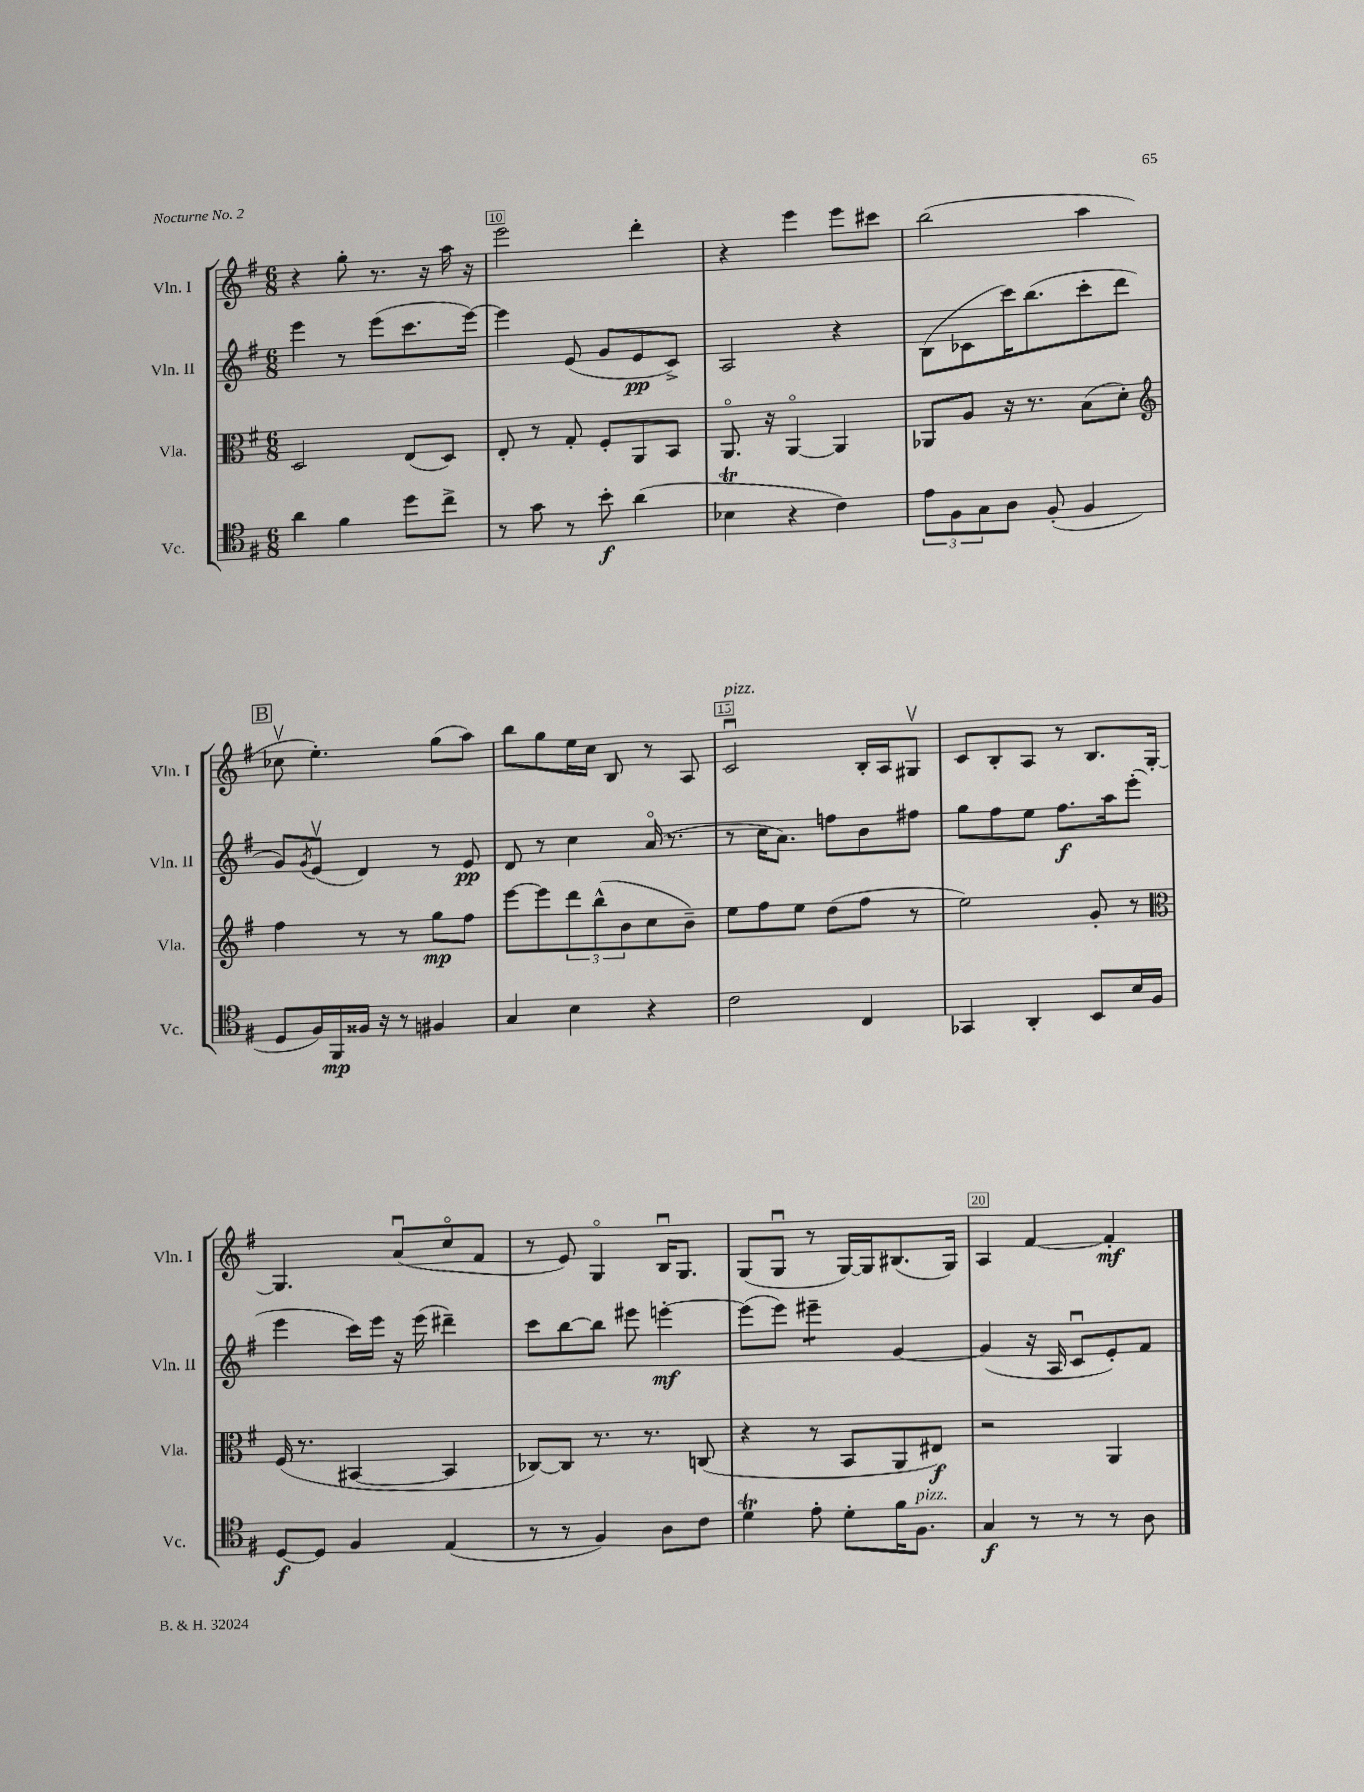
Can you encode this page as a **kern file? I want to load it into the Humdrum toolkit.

**kern	**kern	**kern	**kern
*staff4	*staff3	*staff2	*staff1
*clefC4	*clefC3	*clefG2	*clefG2
*k[f#]	*k[f#]	*k[f#]	*k[f#]
*M6/8	*M6/8	*M6/8	*M6/8
4a	2D	4eee	4r
4f#	.	8r	8gg'
.	.	(8eee	8.r
8dd	(8E	8.ccc	.
.	.	.	16r
8cc^	8D)	.	16aa
.	.	[16eee)	16r
=	=	=	=
8r	8E'	4eee]	2eee
8g	8r	.	.
8r	8G'	(8e	.
8b'	8F#'	8g	.
(4a	8AA	8e	4ddd'
.	8BB	8c^)	.
=	=	=	=
4B-	8.AAo	2A	4r
.	16r	.	.
4r	[4AAo	.	4eee
4c)	4AA]	4r	8eee
.	.	.	8ccc#
=	=	=	=
12e	8AA-	(8B	(2bb
12F#	.	.	.
.	8A	8c-	.
12G	.	.	.
8A	16r	16ccc)	.
.	8.r	(8.bb	.
(8F#'	.	.	.
4F#	(8B	8ccc'	4aa
.	8d')	8ddd	.
=	=	=	=
*	*clefG2	*	*
8D	4ff#	8g)	8cc-v
.	.	8qg	.
16F#)	.	(8ev	4.ee')
16FF#	.	.	.
16F##	8r	4d)	.
16r	.	.	.
8r	8r	.	.
4F#	8gg	8r	(8gg
.	8ff#	8e	8aa)
=	=	=	=
4G	[8eee	8d	8bb
.	8eee]	8r	8gg
4B	12ddd	4cc	16ee
.	.	.	16cc
.	(12bb^^	.	.
.	.	.	8B
.	12b	.	.
4r	8cc	(16ao	8r
.	.	8.r	.
.	8b~)	.	8A
=	=	=	=
2c	8ee	8r	2cu
.	8ff#	16cc	.
.	.	8.a)	.
.	8ee	.	.
.	(8dd	8ff	.
4C	8ff#	8b	16B'
.	.	.	16A
.	8r	8ff#	8G#v
=	=	=	=
4GG-	2ee)	8gg	8c
.	.	8ff#	8B'
4AA'	.	8ee	8A
.	.	8.ff#	8r
8BB	8g'	.	8.B
.	.	16aa	.
16B	8r	(8eee'	.
16F#	.	.	[16G'
=	=	=	=
*	*clefC3	*	*
[8D	(16F#	4eee	4.G]
.	8.r	.	.
8D]	.	.	.
4F#	[4BB#	16ccc)	.
.	.	16eee	.
.	.	16r	(8au
.	.	(16eee	.
(4E	4BB#]	4ddd#~)	8cco
.	.	.	8f#
=	=	=	=
8r	[8C-)	8ccc	8r
8r	8C-]	[8bb	8e)
4F#)	8.r	8bb]	4Go
.	.	8eee#	.
.	8.r	.	.
8A	.	[4eee'	16Bu
.	.	.	8.G
8c	(8C	.	.
=	=	=	=
4d	4r	(8eee]	(8G
.	.	8eee)	8Gu
8e'	8r	4eee#~	8r
8d'	8BB	.	[16G)
.	.	.	16G]
16f#	8AA	[4g	(8.B#
8.F#	.	.	.
.	8E#)	.	.
.	.	.	16G)
=	=	=	=
4G	2r	(4g]	4A
8r	.	16r	[4f#
.	.	16A	.
8r	.	8cu	.
8r	4AA	8e')	4f#']
8A	.	8f#	.
==	==	==	==
*-	*-	*-	*-
